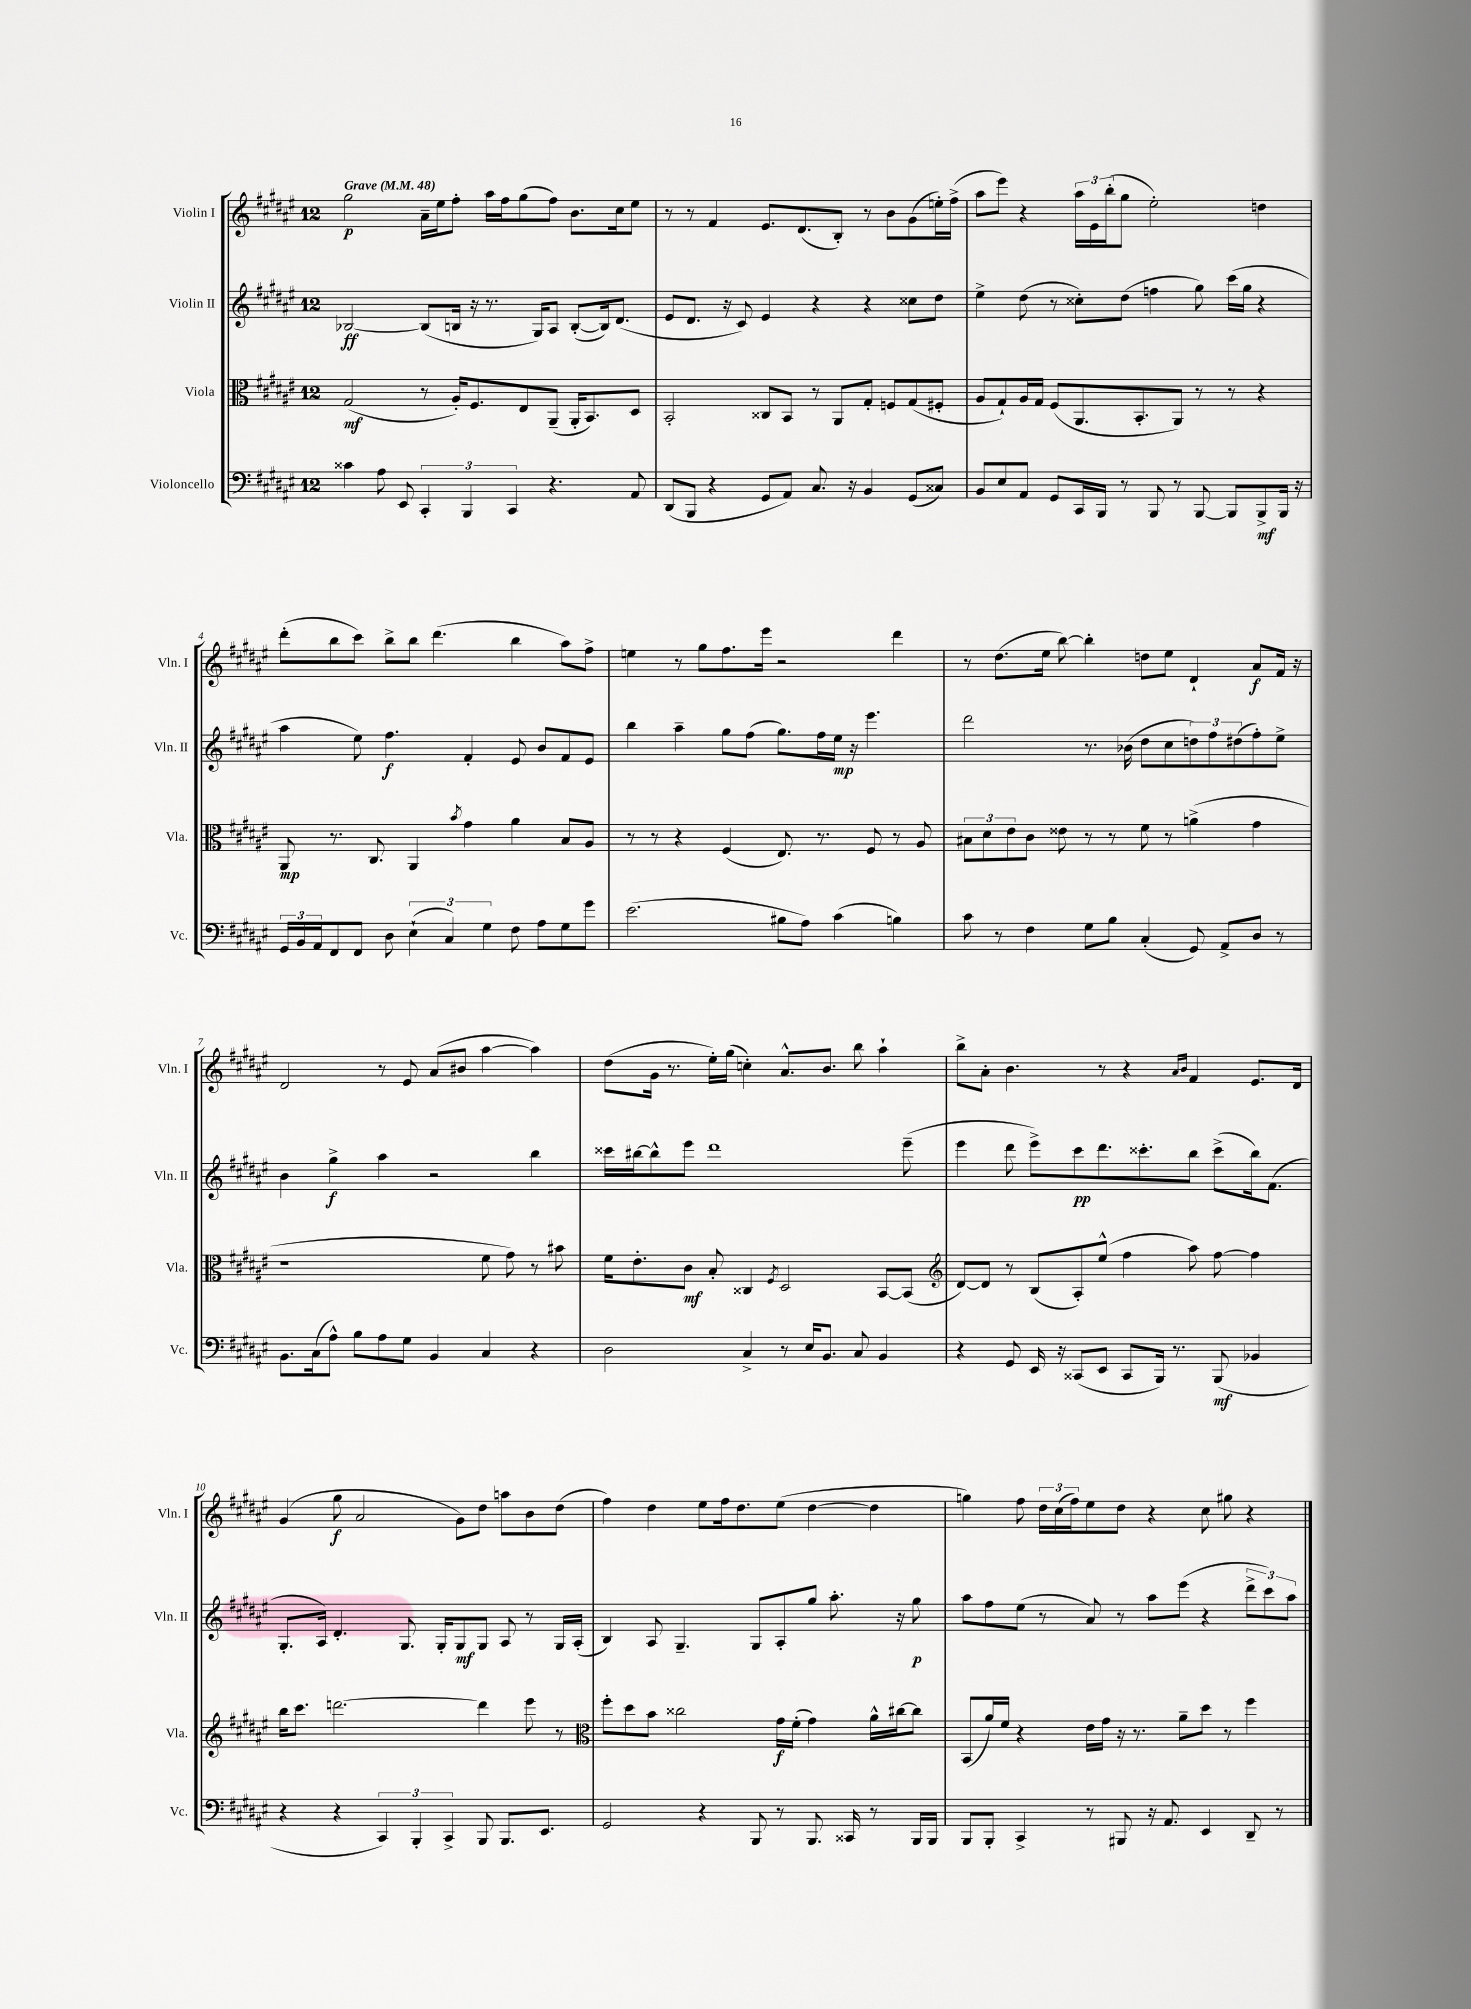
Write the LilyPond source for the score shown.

<<
\new StaffGroup <<
\new Staff = "s0" \with { instrumentName = "Violin I" shortInstrumentName = "Vln. I" } {
    \clef treble \key fis \major \once \override Staff.TimeSignature.style = #'single-digit \time 12/8 \tempo "Grave" 4 = 48
    gis''2\p ais'16-- eis''16 fis''8-. ais''16 fis''16 gis''8( fis''8) b'8. cis''16 eis''8 |
    r8 r8 fis'4 eis'8. dis'8.( b8-.) r8 b'8 gis'8( e''16-.) fis''16->( |
    ais''8 eis'''8) r4 \tuplet 3/2 { ais''16 eis'16 b''16-.( } gis''8 eis''2-.) d''4 |
    dis'''8-.( b''8 cis'''8) b''8-> b''8 dis'''4.( b''4 ais''8) fis''8-> |
    e''4 r8 gis''8 fis''8. eis'''16 r2 dis'''4 |
    r8 dis''8.( eis''16 b''8~) b''4-. d''8 eis''8 dis'4-! ais'8\f fis'16 r16 |
    dis'2 r8 eis'8 ais'8( bis'8 ais''4~ ais''4) |
    dis''8( gis'16 r8. eis''16-.) gis''16( c''4-.) ais'8.-^ b'8. b''8 ais''4-! |
    b''8-> ais'8-. b'4. r8 r4 \grace { ais'16 b'16 } fis'4 eis'8. dis'16 |
    gis'4( gis''8\f ais'2 gis'8) dis''8 a''8 b'8 dis''8( |
    fis''4) dis''4 eis''8 fis''16 dis''8. eis''8( dis''4~ dis''4 |
    g''4) fis''8 \tuplet 3/2 { dis''16 cis''16( fis''16) } eis''8 dis''8 r4 cis''8 gis''8 r4 \bar "|." |
}
\new Staff = "s1" \with { instrumentName = "Violin II" shortInstrumentName = "Vln. II" } {
    \clef treble \key fis \major \once \override Staff.TimeSignature.style = #'single-digit \time 12/8
    bes2~\ff bes8( b16 r16 r8. gis16) ais8 b8~-.( b16) dis'8.( |
    eis'8 dis'8. r16 cis'8) eis'4 r4 r4 cisis''8 dis''8 |
    eis''4-> dis''8( r8 cisis''8-.) dis''8( f''4 gis''8) cis'''16( gis''16 r4 |
    ais''4 eis''8) fis''4.\f fis'4-. eis'8 b'8 fis'8 eis'8 |
    b''4 ais''4-- gis''8 fis''8( gis''8.) fis''16 eis''16\mp r16 eis'''4. |
    dis'''2 r8. bes'16( dis''8 cis''8 \tuplet 3/2 { d''8) fis''8 dis''8( } fis''8-.) eis''8-> |
    b'4 gis''4->\f ais''4 r2 b''4 |
    cisis'''16 bis''16~ bis''8-^ eis'''8 dis'''1 eis'''8--( |
    eis'''4 dis'''8 eis'''8->) cis'''8\pp dis'''8. cisis'''8.-. b''8 cisis'''8->( b''16) fis'8.( |
    gis8.-. ais16) dis'4.-. gis8. gis16-. gis8\mf gis8 ais8 r8 gis16 ais16-.( |
    b4) ais8 gis4.-- gis8 ais8-. gis''8 ais''8.-. r16 gis''8\p |
    ais''8 fis''8 eis''8( r8 ais'8) r8 ais''8 eis'''8( r4 \tuplet 3/2 { dis'''8-> cis'''8) ais''8 } \bar "|." |
}
\new Staff = "s2" \with { instrumentName = "Viola" shortInstrumentName = "Vla." } {
    \clef alto \key fis \major \once \override Staff.TimeSignature.style = #'single-digit \time 12/8
    gis2\mf( r8 ais16-.) fis8. eis8 ais,8--( ais,16-. b,8.) dis8 |
    b,2-. cisis8 b,8 r8 ais,8 gis8-. f8 gis8( fis8-. |
    ais8 gis8-!) ais16 gis16 fis8( ais,8. b,8.-. ais,8) r8 r8 r4 |
    ais,8\mp r8. cis8. ais,4 \acciaccatura { b'8 } gis'4 ais'4 b8 ais8 |
    r8 r8 r4 fis4( eis8.) r8. fis8 r8 ais8 |
    \tuplet 3/2 { bis8 dis'8 eis'8 } cis'8 eisis'8 r8 r8 fis'8 r8 a'4->( gis'4 |
    r1 fis'8 gis'8) r8 bis'8 |
    fis'16 eis'8.-. cis'8\mf b8-. cisis4 \acciaccatura { fis8 } dis2 b,8~ b,8( |
    \clef treble dis'8~) dis'8 r8 b8( ais8-.) eis''8-^( fis''4 ais''8) fis''8~ fis''4 |
    b''16 cis'''8. d'''2.~ d'''4 eis'''8 r8 |
    \clef alto fis''8-. dis''8 b'8 cisis''2 gis'16\f fis'16-.( gis'4) ais'16-^ cis''16~ cis''8 |
    b,8( ais'16) fis'16 r4 eis'16 gis'16 r16 r8. ais'8-- dis''8 r8 fis''4 \bar "|." |
}
\new Staff = "s3" \with { instrumentName = "Violoncello" shortInstrumentName = "Vc." } {
    \clef bass \key fis \major \once \override Staff.TimeSignature.style = #'single-digit \time 12/8
    cisis'4 ais8 eis,8 \tuplet 3/2 { cis,4-. b,,4 cis,4 } r4. ais,8 |
    dis,8( b,,8 r4 gis,8 ais,8) cis8. r16 b,4 gis,8( cisis8) |
    b,8 eis8 ais,8 gis,8 cis,16 b,,16 r8 b,,8 r8 b,,8~ b,,8 b,,8->\mf b,,16 r16 |
    \tuplet 3/2 { gis,16 b,16 ais,16 } fis,8 fis,8 dis8 \tuplet 3/2 { eis4-!( cis4) gis4 } fis8 ais8 gis8 gis'8 |
    eis'2.( bis8 ais8) cis'4( b4) |
    cis'8 r8 fis4 gis8 b8 cis4-.( gis,8) ais,8-> dis8 r8 |
    b,8. cis16( ais8-^) b8 ais8 gis8 b,4 cis4 r4 |
    dis2 cis4-> r8 eis16 b,8. cis8 b,4 |
    r4 gis,8 eis,16 r16 cisis,8( eis,8 cisis,8 b,,16) r8. b,,8\mf( bes,4 |
    r4 r4 \tuplet 3/2 { cis,4) b,,4-. cis,4-> } b,,8 b,,8. eis,8. |
    gis,2 r4 b,,8 r8 b,,8. cisis,16 r8 b,,16 b,,16 |
    b,,8 b,,8-. cis,4-> r8 bis,,8 r16 ais,8. eis,4 dis,8-- r8 \bar "|." |
}
>>
>>
